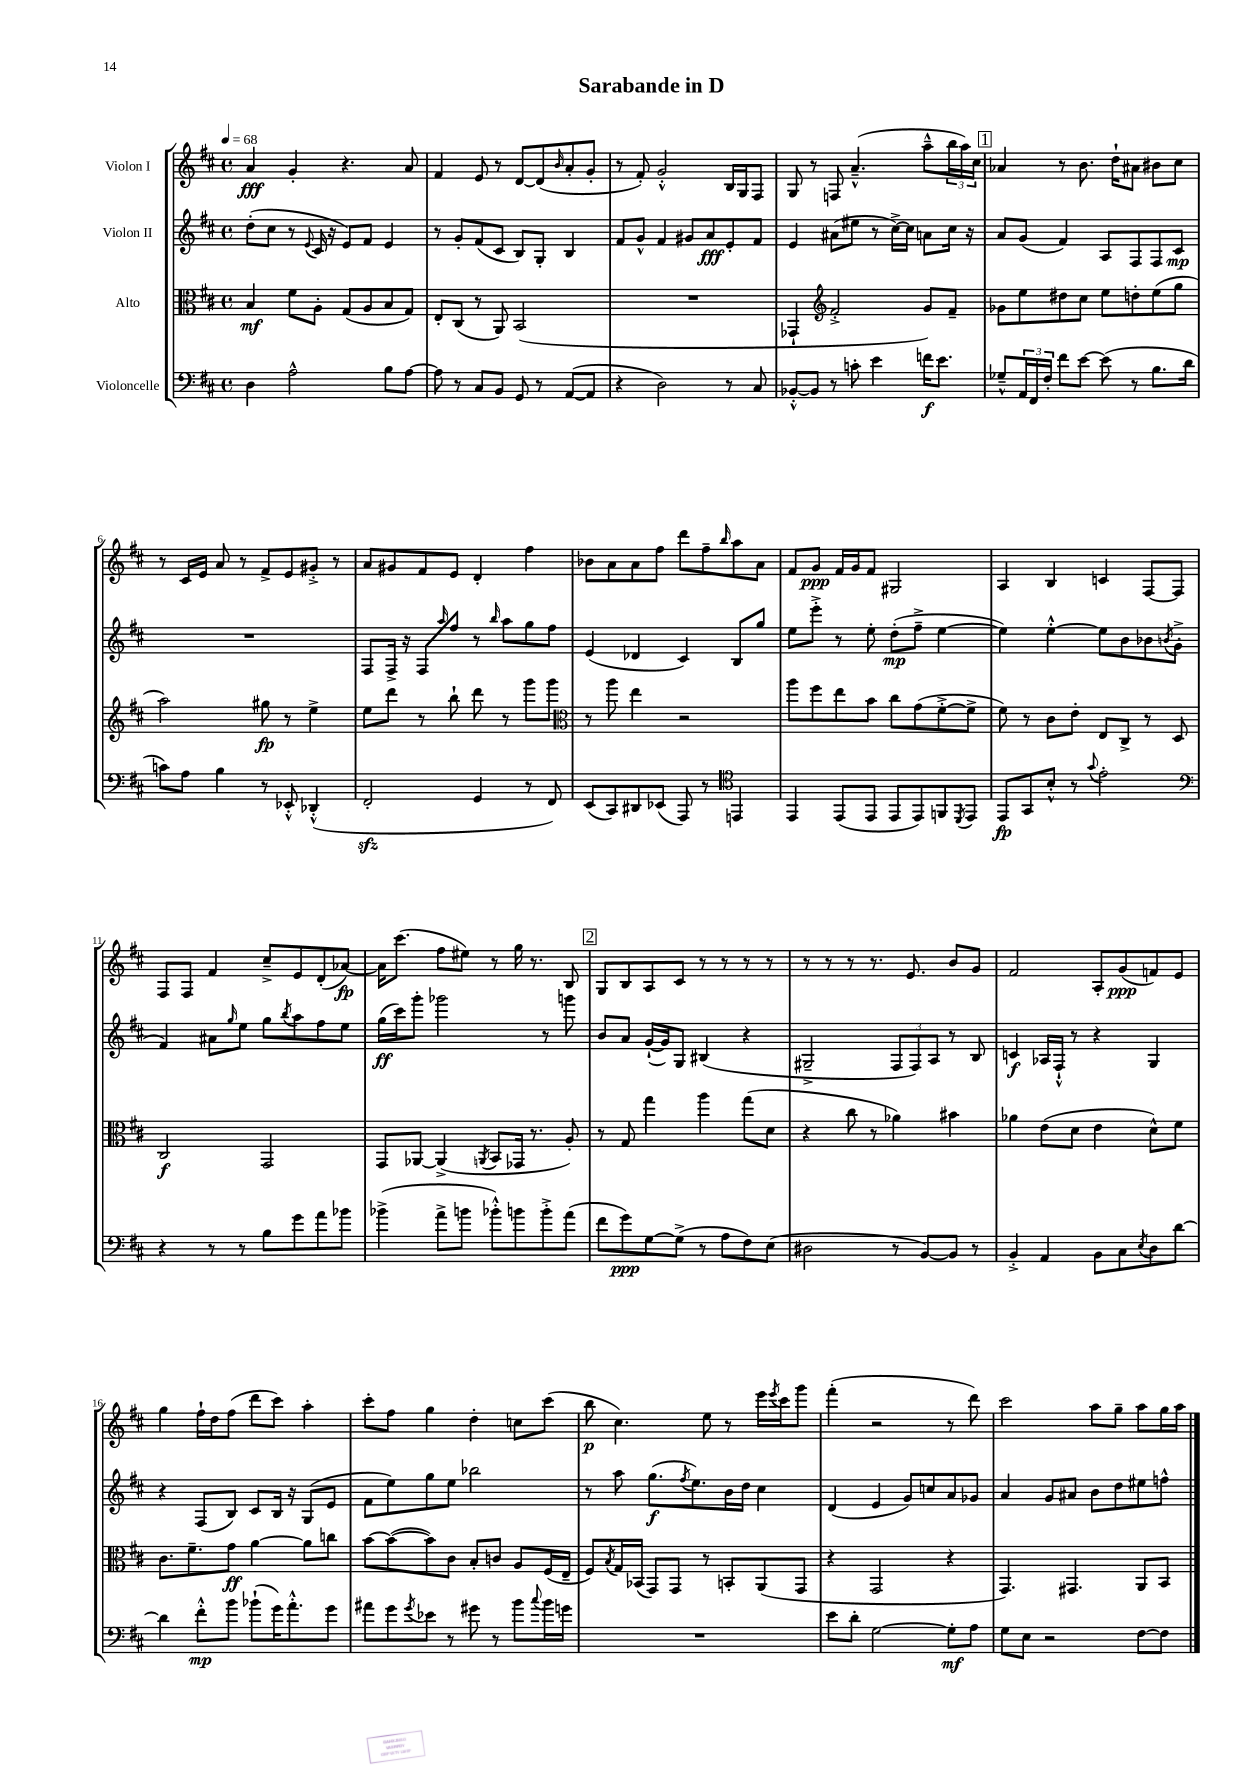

**kern	**dynam	**kern	**dynam	**kern	**dynam	**kern	**dynam
*part4	*part4	*part3	*part3	*part2	*part2	*part1	*part1
*staff4	*staff4	*staff3	*staff3	*staff2	*staff2	*staff1	*staff1
*I"Violoncelle	*	*I"Alto	*	*I"Violon II	*	*I"Violon I	*
*clefF4	*	*clefC3	*	*clefG2	*	*clefG2	*
*k[f#c#]	*	*k[f#c#]	*	*k[f#c#]	*	*k[f#c#]	*
*M4/4	*	*M4/4	*	*M4/4	*	*M4/4	*
*met(c)	*	*met(c)	*	*met(c)	*	*met(c)	*
*MM68	*	*MM68	*	*MM68	*	*MM68	*
=1	=1	=1	=1	=1	=1	=1	=1
4D\	.	4B/	mf	(8dd'\L	.	4a/	fff
.	.	.	.	8cc#\J	.	.	.
2A^^\	.	8f#\L	.	8r	.	4g'/	.
.	.	.	.	8qqe/	.	.	.
.	.	8A'\J	.	16c#/	.	.	.
.	.	.	.	16r	.	.	.
.	.	(8G/L	.	8e/L)	.	4.r	.
.	.	8A/	.	8f#/J	.	.	.
8B\L	.	8B/	.	4e/	.	.	.
[8A\J	.	8G/J)	.	.	.	8a/	.
=2	=2	=2	=2	=2	=2	=2	=2
8A\]	.	8E'/L	.	8r	.	4f#/	.
8r	.	(8C#/J	.	8g'/L	.	.	.
8C#/L	.	8r	.	(8f#/	.	8e/	.
8BB/J	.	8AA/)	.	8c#/J	.	8r	.
8GG/	.	(2BB/	.	8B/L)	.	[8d/L	.
8r	.	.	.	8G'/J	.	(8d/]	.
.	.	.	.	.	.	16qqb/	.
([8AA/L	.	.	.	4B/	.	8a'/	.
8AA/J]	.	.	.	.	.	8g'/J	.
=3	=3	=3	=3	=3	=3	=3	=3
4r	.	1r	.	8f#/L	.	8r	.
.	.	.	.	8g^^/J	.	8f#'/)	.
2D\)	.	.	.	4f#/	.	2g'^^/	.
.	.	.	.	8g#X/L	.	.	.
.	.	.	.	8a/	fff	.	.
8r	.	.	.	8e'/	.	16B/LL	.
.	.	.	.	.	.	16G/J	.
8C#/	.	.	.	8f#/J	.	8F#/J	.
=4	=4	=4	=4	=4	=4	=4	=4
[8BB-X'^^/L	.	4GG-X`/	.	4e/	.	8G/	.
8BB-/J]	.	.	.	.	.	8r	.
*	*	*clefG2	*	*	*	*	*
8r	.	2f#'^/	.	(8a#X\L	.	8Fn/	.
8cn'\	.	.	.	8ee#X\J	.	(4.a~^^/	.
4e\	.	.	.	8r	.	.	.
.	.	.	.	[16cc#^\LL)	.	.	.
.	.	.	.	16cc#\JJ]	.	.	.
16fn\KL	f	8g/L)	.	8an\L	.	8aa~^^\L	.
8.e\J	.	.	.	.	.	.	.
.	.	8f#~/J	.	16cc#\Jk	.	24bb\L	.
.	.	.	.	.	.	24aa\)	.
.	.	.	.	16r	.	.	.
.	.	.	.	.	.	24cc#\JJ	.
!!LO:REH:place=s1:t=1
=5	=5	=5	=5	=5	=5	=5	=5
8G-X~^^/L	.	8g-X\L	.	8a/L	.	4a-X/	.
24AA/L	.	8ee\	.	(8g/J	.	.	.
24FF#/	.	.	.	.	.	.	.
24F#'/JJ	.	.	.	.	.	.	.
8f#\L	.	8dd#X\	.	4f#/)	.	8r	.
[8e\J	.	8cc#\J	.	.	.	8.b\	.
(8e\]	.	8ee\L	.	8A/L	.	.	.
.	.	.	.	.	.	16dd`\KL	.
8r	.	8ddn'\	.	8F#/	.	8a#X\J	.
8.B\L	.	(8ee\	.	8F#/	.	8b#X\L	.
.	.	8gg\J	.	8c#/J	mp	8cc#\J	.
16d\Jk	.	.	.	.	.	.	.
!!LO:LB:g=z
=6	=6	=6	=6	=6	=6	=6	=6
8cn\L)	.	2aa\)	.	1r	.	8r	.
8A\J	.	.	.	.	.	16c#/LL	.
.	.	.	.	.	.	16e/JJ	.
4B\	.	.	.	.	.	8a/	.
.	.	.	.	.	.	8r	.
8r	.	8gg#X\	fp	.	.	8f#^/L	.
8EE-X'^^/	.	8r	.	.	.	8e/	.
(4DD-X'^^/	.	4ee^\	.	.	.	8g#X'^/J	.
.	.	.	.	.	.	8r	.
=7	=7	=7	=7	=7	=7	=7	=7
2FF#zz'/	.	8ee\L	.	8F#/L	.	8a/L	.
.	.	8ddd\J	.	16F#^/Jk	.	8g#X/	.
.	.	.	.	16r	.	.	.
.	.	8r	.	8F#/L	.	8f#/	.
.	.	.	.	16qqaa/	.	.	.
.	.	8bb`\	.	8ff#/J	.	8e/J	.
4GG/	.	8ddd\	.	8r	.	4d'/	.
.	.	.	.	16qqbb/	.	.	.
.	.	8r	.	8aa\L	.	.	.
8r	.	8ggg\L	.	8gg\	.	4ff#\	.
8FF#/)	.	8ggg\J	.	8ff#\J	.	.	.
=8	=8	=8	=8	=8	=8	=8	=8
*	*	*clefC3	*	*	*	*	*
(8EE/L	.	8r	.	(4e/	.	8b-X\L	.
8CC#/)	.	8aa\	.	.	.	8a\	.
8DD#X/	.	4ee\	.	4d-X/	.	8a\	.
(8EE-X/J	.	.	.	.	.	8ff#\J	.
8AAA/)	.	2r	.	4c#/)	.	8ddd\L	.
8r	.	.	.	.	.	8ff#~\	.
*clefC4	*	*	*	*	*	*	*
.	.	.	.	.	.	16qqbb/	.
4EEn/	.	.	.	8B/L	.	8aa\	.
.	.	.	.	8gg/J	.	8a\J	.
=9	=9	=9	=9	=9	=9	=9	=9
4EE/	.	8aa\L	.	8ee\L	.	8f#/L	.
.	.	8ff#\	.	8eee'^\J	.	8g/J	ppp
(8EE/L	.	8ee\	.	8r	.	16f#/LL	.
.	.	.	.	.	.	16g/J	.
8EE/J	.	8b\J	.	8ee'\	.	8f#/J	.
8EE/L	.	8cc#\L	.	(8dd'\L	mp	2G#X/	.
8EE/)	.	(8g\	.	8ff#~^\J	.	.	.
8FFn/	.	[8f#'^\	.	[4ee\	.	.	.
8qDD/	.	.	.	.	.	.	.
8EE/J	.	8f#^\J]	.	.	.	.	.
=10	=10	=10	=10	=10	=10	=10	=10
8EE/L	fp	8f#\)	.	4ee\])	.	4A/	.
8GG/	.	8r	.	.	.	.	.
8B'^^/J	.	8c#\L	.	[4ee'^^\	.	4B/	.
8r	.	8e'\J	.	.	.	.	.
8qqg/	.	.	.	.	.	.	.
2e'\	.	8E/L	.	8ee\L]	.	4cn/	.
.	.	8C#^/J	.	8b\	.	.	.
.	.	8r	.	8b-X\	.	[8F#/L	.
.	.	.	.	8qbn/	.	.	.
.	.	8D/	.	(8g^\J	.	8F#/J]	.
!!LO:LB:g=z
=11	=11	=11	=11	=11	=11	=11	=11
*clefF4	*	*	*	*	*	*	*
4r	.	2C#/	f	4f#/)	.	8F#/L	.
.	.	.	.	.	.	8F#/J	.
8r	.	.	.	8a#X\L	.	4f#/	.
.	.	.	.	16qqgg/	.	.	.
8r	.	.	.	8ee\J	.	.	.
8B\L	.	2GG/	.	8gg\L	.	8cc#~^/L	.
.	.	.	.	8qbb/	.	.	.
8g\	.	.	.	8aa\	.	8e/	.
8a\	.	.	.	8ff#\	.	(8d'/	.
8b-X\J	.	.	.	8ee\J	.	[8a-X/J)	fp
=12	=12	=12	=12	=12	=12	=12	=12
(4b-X^\	.	8GG/L	.	(16gg\LL	ff	16a-\KL]	.
.	.	.	.	16ccc#\J)	.	(8.ccc#\J	.
.	.	[8AA-X/J	.	8ggg'\J	.	.	.
8a^\L	.	(4AA-^/]	.	2ggg-X\	.	8ff#\L	.
8bn\J	.	.	.	.	.	8ee#X\J)	.
.	.	8qAAn/	.	.	.	.	.
8b-X'^^\L)	.	8BB/L	.	.	.	8r	.
8bn\	.	16GG-X/Jk	.	.	.	16gg\	.
.	.	8.r	.	.	.	8.r	.
8b'^\	.	.	.	8r	.	.	.
(8a\J	.	8A'/)	.	8gggn\	.	8B/	.
!!LO:REH:place=s1:t=2
=13	=13	=13	=13	=13	=13	=13	=13
8f#\L	.	8r	.	8b/L	.	8G/L	.
8g\)	ppp	8G/	.	8a/J	.	8B/	.
[8G\	.	4gg\	.	([16g`/LL	.	8A/	.
.	.	.	.	16g/J])	.	.	.
(8G^\J]	.	.	.	8G/J	.	8c#/J	.
8r	.	4aa\	.	(4B#X/	.	8r	.
8A\L	.	.	.	.	.	8r	.
8F#\)	.	(8gg\L	.	4r	.	8r	.
(8E\J	.	8d\J	.	.	.	8r	.
=14	=14	=14	=14	=14	=14	=14	=14
2D#X\	.	4r	.	2G#X~^/	.	8r	.
.	.	.	.	.	.	8r	.
.	.	8cc#\	.	.	.	8r	.
.	.	8r	.	.	.	8.r	.
8r	.	4a-X\)	.	12F#/L	.	.	.
.	.	.	.	.	.	8.e/	.
.	.	.	.	12F#/)	.	.	.
[8BB/L)	.	.	.	.	.	.	.
.	.	.	.	12A/J	.	.	.
8BB/J]	.	4b#X\	.	8r	.	8b/L	.
8r	.	.	.	8B/	.	8g/J	.
=15	=15	=15	=15	=15	=15	=15	=15
4BB'^/	.	4a-X\	.	4cn/	f	2f#/	.
4AA/	.	(8e\L	.	16A-X/LL	.	.	.
.	.	.	.	16F#`^^/JJ	.	.	.
.	.	8d\J	.	8r	.	.	.
8BB\L	.	4e\	.	4r	.	8A'/L	.
8C#\	.	.	.	.	.	(8g/	ppp
8qE/	.	.	.	.	.	.	.
8D\	.	8d^^\L)	.	4G/	.	8fn/)	.
[8d\J	.	8f#\J	.	.	.	8e/J	.
!!LO:LB:g=z
=16	=16	=16	=16	=16	=16	=16	=16
4d\]	.	8.c#\L	.	4r	.	4gg\	.
.	.	8.f#~\	.	.	.	.	.
8f#'^^\L	mp	.	.	(8F#/L	.	16ff#`\LL	.
.	.	.	.	.	.	16dd\J	.
8b\J	.	8g\J	ff	8B/J)	.	(8ff#\J	.
(8b-X`\L	.	[4a\	.	8c#/L	.	8ddd\L	.
16g\K)	.	.	.	16B/Jk	.	8ccc#\J)	.
8.a'^^\	.	.	.	16r	.	.	.
.	.	8a\L]	.	(8G/L	.	4aa'\	.
8g\J	.	8ccn\J	.	8e/J	.	.	.
=17	=17	=17	=17	=17	=17	=17	=17
8a#X\L	.	[8b\L	.	8f#\L	.	8ccc#'\L	.
8g\	.	(8b\_	.	8ee\)	.	8ff#\J	.
8qg/	.	.	.	.	.	.	.
8e-X\J	.	8b\])	.	8gg\	.	4gg\	.
8r	.	8c#\J	.	8ee\J	.	.	.
8g#X\	.	8B'/L	.	2bb-X\	.	4dd'\	.
8r	.	8cn/J	.	.	.	.	.
8b\L	.	8A/L	.	.	.	8ccn\L	.
8qqcc#/	.	.	.	.	.	.	.
16b\L	.	(16F#/L	.	.	.	(8ccc#\J	.
16gn\JJ	.	16E~/JJ	.	.	.	.	.
=18	=18	=18	=18	=18	=18	=18	=18
1r	.	8F#/L)	.	8r	.	8bb\	p
.	.	8qB/	.	.	.	.	.
.	.	16G/L	.	8aa\	.	4.cc#\)	.
.	.	(16BB-X/JJ	.	.	.	.	.
.	.	8GG/L)	.	(8.gg\L	f	.	.
.	.	8GG/J	.	.	.	.	.
.	.	.	.	8qff#/	.	.	.
.	.	.	.	8.ee\)	.	.	.
.	.	8r	.	.	.	8ee\	.
.	.	8BBn'/L	.	16b\L	.	8r	.
.	.	.	.	16dd\JJ	.	.	.
.	.	(8AA/	.	4cc#\	.	16eee\LL	.
.	.	.	.	.	.	8qeee/	.
.	.	.	.	.	.	16ccc#\J	.
.	.	8GG/J	.	.	.	8ggg\J	.
=19	=19	=19	=19	=19	=19	=19	=19
8e\L	.	4r	.	(4d/	.	(4fff#'\	.
8d'\J	.	.	.	.	.	.	.
[2G\	.	2GG/	.	4e/	.	2r	.
.	.	.	.	8g/L)	.	.	.
.	.	.	.	8ccn/	.	.	.
8G'\L]	mf	4r	.	8a/	.	8r	.
8A\J	.	.	.	8g-X/J	.	8ddd\)	.
=20	=20	=20	=20	=20	=20	=20	=20
8G\L	.	4.GG/)	.	4a/	.	2ccc#\	.
8E\J	.	.	.	.	.	.	.
2r	.	.	.	8g/L	.	.	.
.	.	4.GG#X/	.	8a#X/J	.	.	.
.	.	.	.	8b\L	.	8aa\L	.
.	.	.	.	8dd\	.	8gg~\J	.
[8F#\L	.	8AA/L	.	8ee#X\	.	8aa\L	.
8F#\J]	.	8BB/J	.	8ffn^^\J	.	16gg\L	.
.	.	.	.	.	.	16aa\JJ	.
==	==	==	==	==	==	==	==
*-	*-	*-	*-	*-	*-	*-	*-
